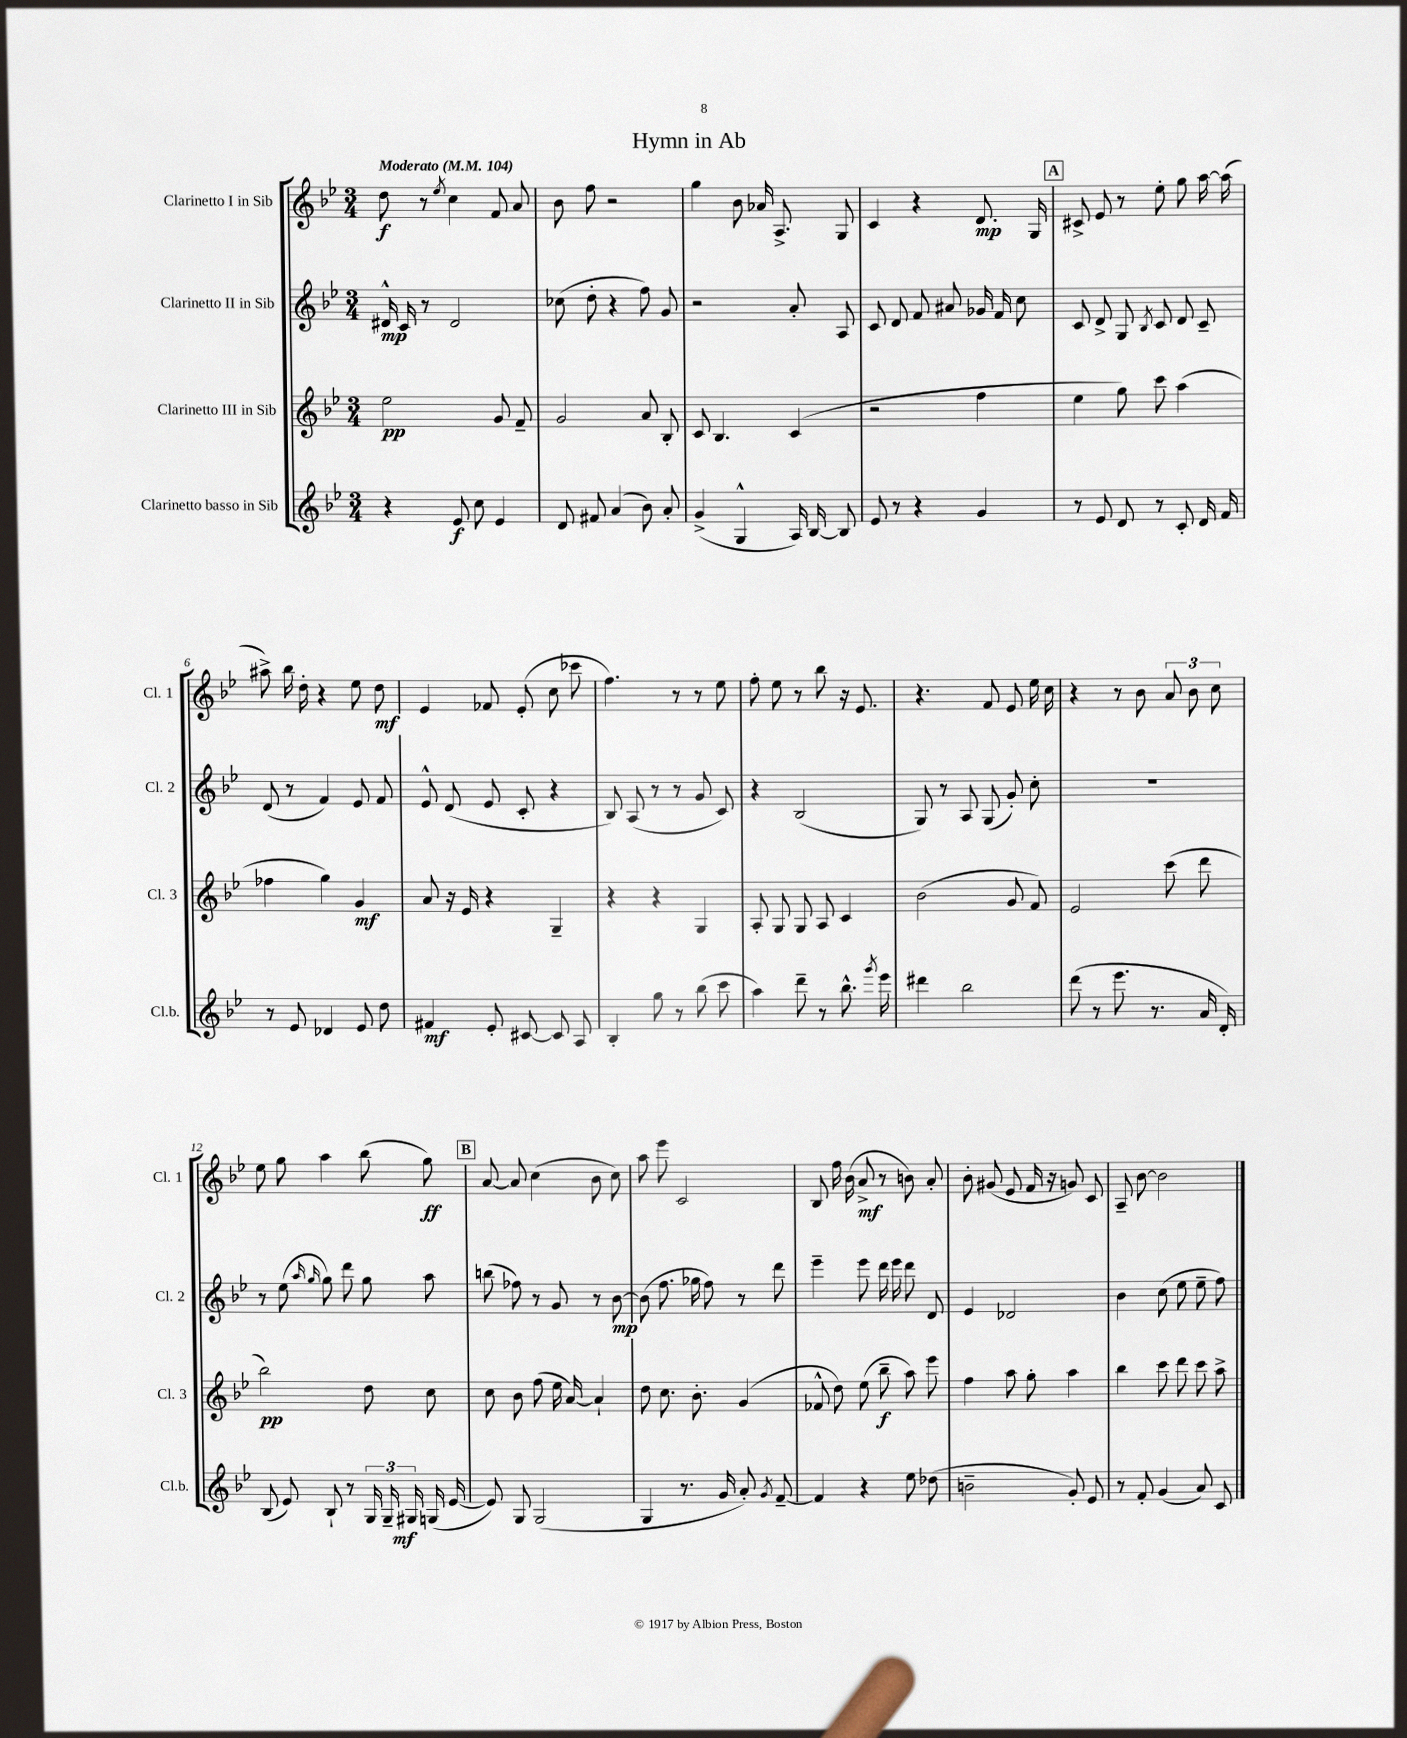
\header { title = "Hymn in Ab" }
<<
\new StaffGroup <<
\new Staff = "s0" \with { instrumentName = "Clarinetto I in Sib" shortInstrumentName = "Cl. 1" } {
    \clef treble \key bes \major \numericTimeSignature \time 3/4 \tempo "Moderato" 4 = 104
    \autoBeamOff d''8\f r8 \acciaccatura { ees''8 } c''4 f'8 a'8 |
    bes'8 f''8 r2 |
    g''4 bes'8 aes'16 a8.-> g8 |
    c'4 r4 d'8.\mp g16 |
    \mark \markup { \box "A" } cis'8-> ees'8 r8 ees''8-. g''8 a''16~ a''16( |
    ais''8->) bes''16 d''16-. r4 ees''8 d''8\mf |
    ees'4 fes'8 ees'8-.( c''8 ces'''8 |
    f''4.) r8 r8 ees''8 |
    f''8-. ees''8 r8 bes''8 r16 ees'8. |
    r4. f'8 ees'8 ees''16 c''16 |
    r4 r8 bes'8 \tuplet 3/2 { a'8 bes'8 c''8 } |
    ees''8 g''8 a''4 bes''8( g''8\ff) |
    \mark \markup { \box "B" } a'8~ a'8 c''4( bes'8 c''8) |
    a''8 ees'''8 c'2 |
    bes8 f''16 bes'16( a'8->\mf r8 b'8) a'8-. |
    bes'8-. gis'8( ees'8 f'16 r16 g'8) c'8 |
    a8-- bes'8~ bes'2 \bar "|." |
}
\new Staff = "s1" \with { instrumentName = "Clarinetto II in Sib" shortInstrumentName = "Cl. 2" } {
    \clef treble \key bes \major \numericTimeSignature \time 3/4
    \autoBeamOff dis'16-^\mp c'16 r8 dis'2 |
    ces''8( d''8-. r4 f''8) g'8 |
    r2 a'8-. a8 |
    c'8 d'8 f'8 ais'8 ges'16 f'16 c''8 |
    \mark \markup { \box "A" } c'8 d'8-> g8 \acciaccatura { bes8 } c'8 d'8 c'8-- |
    d'8( r8 f'4) ees'8 f'8 |
    ees'8-^ d'8( ees'8 c'8-. r4 |
    bes8) a8( r8 r8 g'8 c'8) |
    r4 bes2( |
    g8) r8 a8 g8( g'8-.) c''8-. |
    R2. |
    r8 ees''8( \grace { a''16 g''16 } g''8) d'''8 g''8 a''8 |
    \mark \markup { \box "B" } b''8( fes''8) r8 g'8 r8 bes'8~\mp |
    bes'8( f''8. ges''16 f''8) r8 d'''8 |
    ees'''4-- ees'''8 d'''16 ees'''16 d'''8 d'8 |
    ees'4 des'2 |
    bes'4 c''8( ees''8 ees''8-- f''8) \bar "|." |
}
\new Staff = "s2" \with { instrumentName = "Clarinetto III in Sib" shortInstrumentName = "Cl. 3" } {
    \clef treble \key bes \major \numericTimeSignature \time 3/4
    \autoBeamOff ees''2\pp g'8 f'8-- |
    g'2 a'8 bes8-. |
    c'8 bes4. c'4( |
    r2 f''4 |
    \mark \markup { \box "A" } ees''4 g''8) c'''8 a''4( |
    fes''4 g''4) g'4\mf |
    a'8 r16 ees'16 r4 g4-- |
    r4 r4 g4 |
    a8-. g8 g8 a8 c'4 |
    bes'2( g'8 f'8) |
    ees'2 c'''8( d'''8 |
    bes''2\pp) d''8 c''8 |
    \mark \markup { \box "B" } c''8 bes'8 f''8( ees''16 a'16~) a'4-! |
    d''8 c''8. bes'8.-. g'4( |
    fes'8-^ d''8) ees''8( bes''8--\f a''8) ees'''8 |
    f''4 a''8 g''8-. a''4 |
    bes''4 c'''8 d'''8 c'''8 a''8-> \bar "|." |
}
\new Staff = "s3" \with { instrumentName = "Clarinetto basso in Sib" shortInstrumentName = "Cl.b." } {
    \clef treble \key bes \major \numericTimeSignature \time 3/4
    \autoBeamOff r4 ees'8\f c''8 ees'4 |
    d'8 fis'8 a'4( bes'8) a'8-. |
    g'4->( g4-^ a16) bes16~ bes8 |
    ees'8 r8 r4 g'4 |
    \mark \markup { \box "A" } r8 ees'8 d'8 r8 c'8-. d'16 f'16 |
    r8 ees'8 des'4 ees'8 d''8 |
    fis'4\mf ees'8-. cis'8~ cis'8 a8 |
    bes4-. g''8 r8 bes''8( c'''8 |
    a''4) d'''8-- r8 bes''8.-^ \acciaccatura { g'''8 } ees'''16 |
    dis'''4 bes''2 |
    d'''8( r8 ees'''8. r8. a'16 d'16-.) |
    bes8( ees'8) bes8-! r8 \tuplet 3/2 { g16 g16-- gis16\mf } g16( ees'16~ |
    \mark \markup { \box "B" } ees'8) g8 g2( |
    g4 r8. g'16 a'8-.) \acciaccatura { g'8 } f'8~-- |
    f'4 r4 ees''8 des''8( |
    b'2-- g'8-.) ees'8 |
    r8 f'8-. g'4( a'8) c'8 \bar "|." |
}
>>
>>
